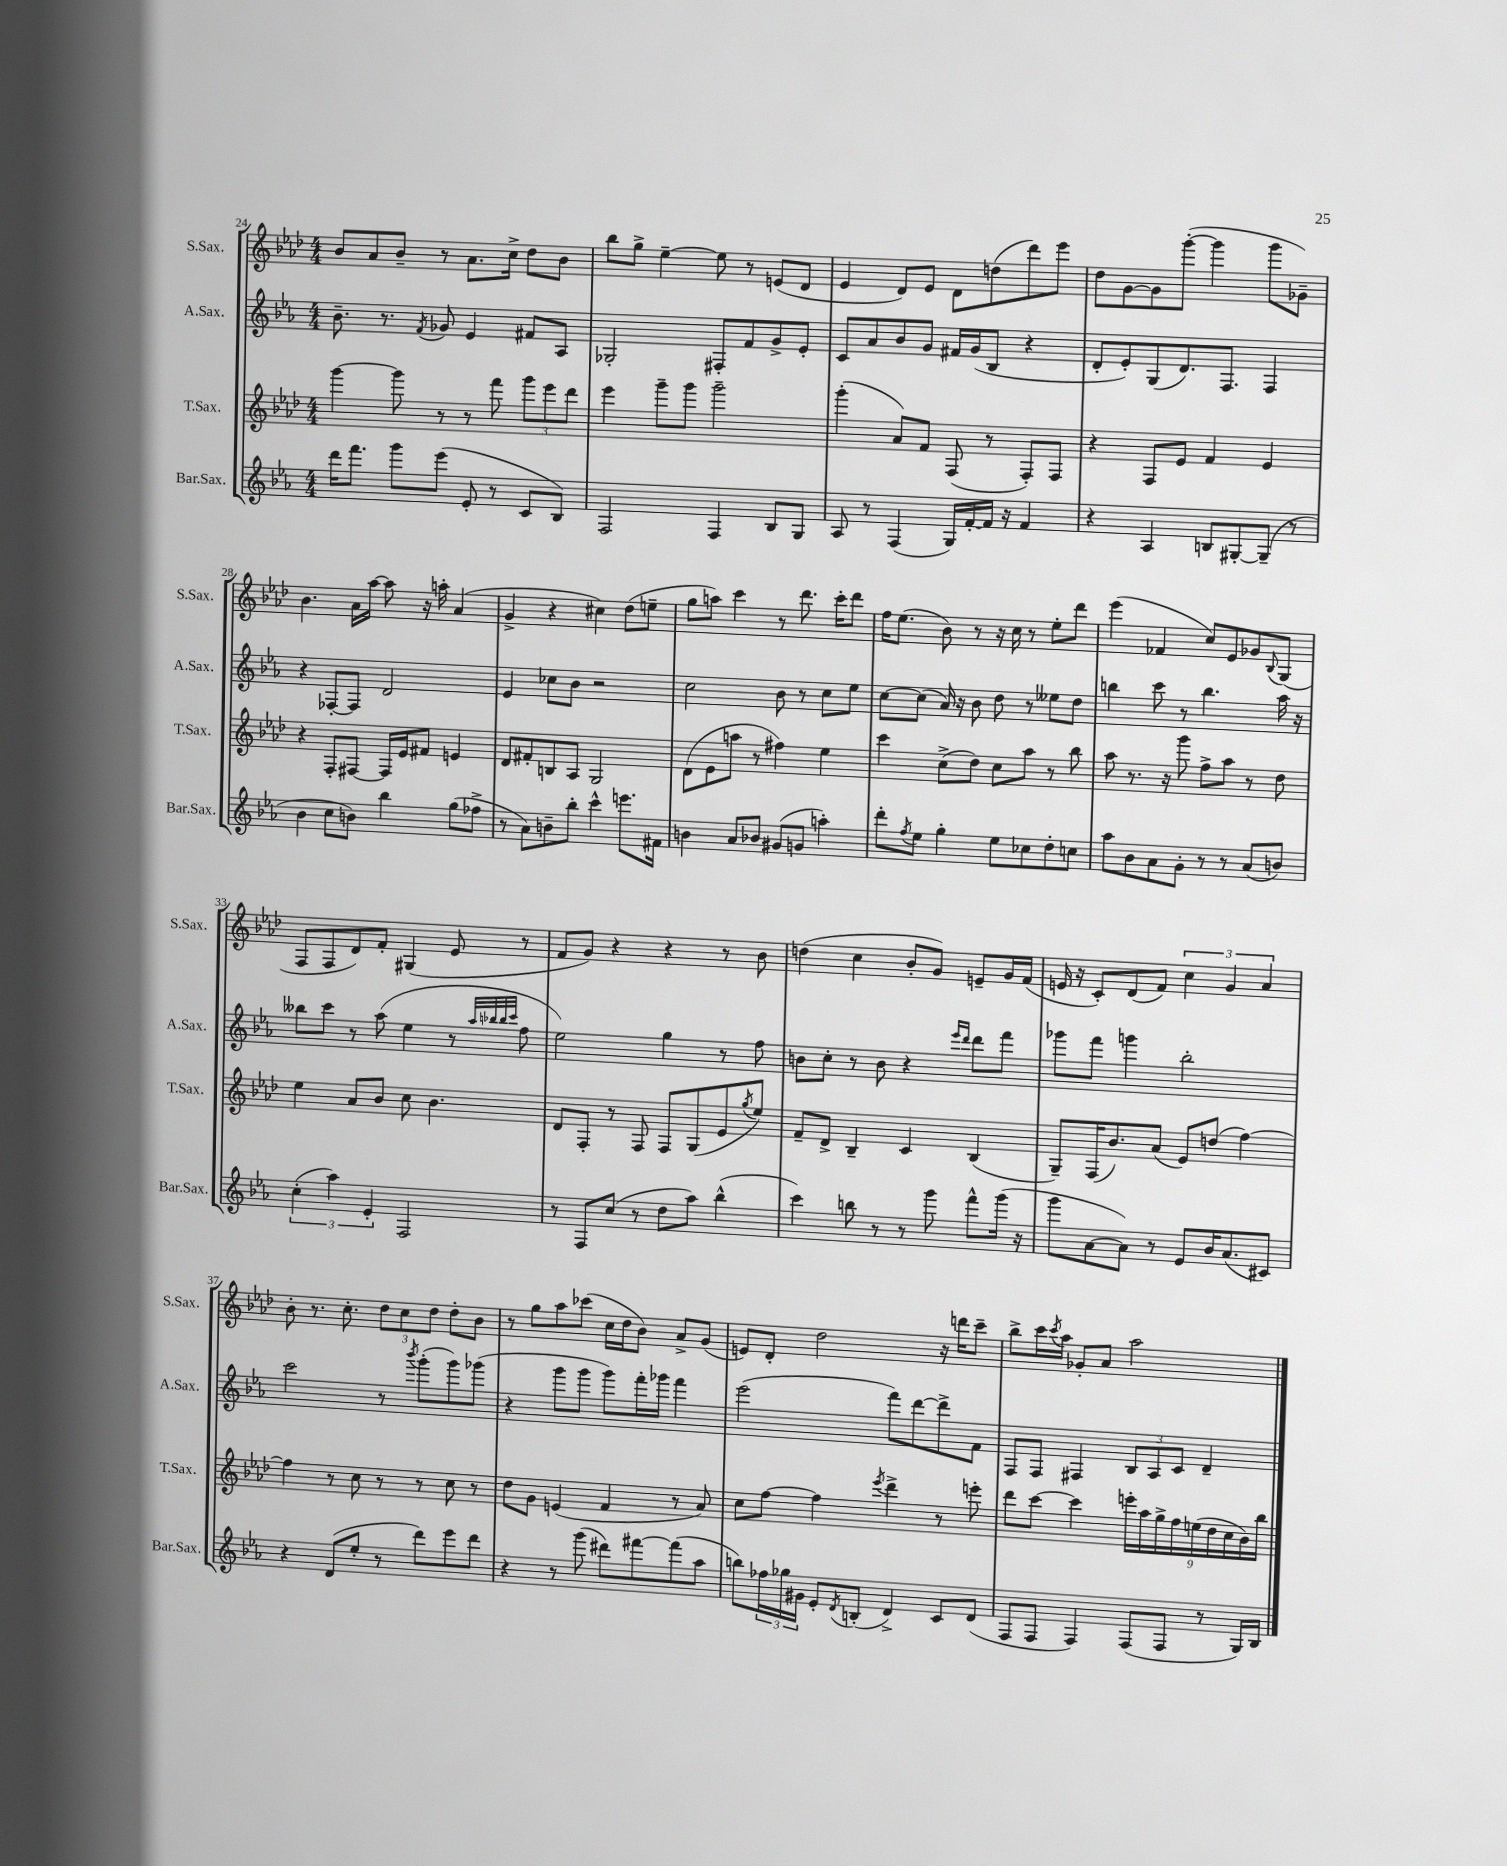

**kern	**kern	**kern	**kern
*part4	*part3	*part2	*part1
*staff4	*staff3	*staff2	*staff1
*I"Bar.Sax.	*I"T.Sax.	*I"A.Sax.	*I"S.Sax.
*I'Bar.Sax.	*I'T.Sax.	*I'A.Sax.	*I'S.Sax.
*clefG2	*clefG2	*clefG2	*clefG2
*k[b-e-a-]	*k[b-e-a-d-]	*k[b-e-a-]	*k[b-e-a-d-]
*M4/4	*M4/4	*M4/4	*M4/4
=24	=24	=24	=24
16ddd\KL	[4ggg\	8.b-~\	8b-/L
8.fff\J	.	.	.
.	.	.	8a-/
.	.	8.r	.
8ggg\L	8ggg\]	.	8b-~/J
.	.	8qf/	.
(8eee-\J	8r	8g-X/	8r
8e-'/	8r	4e-/	8.a-\L
8r	8fff\	.	.
.	.	.	16cc^\Jk
8c/L	12ggg\L	8f#X/L	8dd-\L
.	12eee-\	.	.
8B-/J)	.	8A-/J	8b-\J
.	12ddd-\J	.	.
=25	=25	=25	=25
2F/	4eee-\	2G-X'/	8bb-\L
.	.	.	8gg^\J
.	8ggg~\L	.	[4ee-~\
.	8ggg\J	.	.
4F/	2ggg~\	8F#X'/L	8ee-\]
.	.	8f/	8r
8B-/L	.	8g^/	(8en/L
8G/J	.	8e-'/J	8d-/J
=26	=26	=26	=26
8A-/	(4ggg'\	8c/L	4e-/
8r	.	8a-/	.
(4F/	8a-/L)	8b-/	8d-/L)
.	8f/J	8g/J	8e-/J
16G/LL)	(8F/	16f#X/LL	8d-\L
[16f'/	.	(16g/J	.
16f/JJ]	8r	8B-/J	(8ddn\
16r	.	.	.
4f/	8F'/L)	4r	8ddd-\)
.	8F/J	.	8eee-\J
=27	=27	=27	=27
4r	4r	8d'/L	8dd-\L
.	.	8e-'/)	[8g\
4A-/	8F/L	(8G/	8g\]
.	8e-/J	8.d/)	([8ggg'\J
8Bn/L	4f/	.	4ggg\]
.	.	8.F/J	.
[8G#X'/	.	.	.
(8G#~/J]	4e-/	4F/	8ggg\L
8r	.	.	8g-X~\J)
!!LO:LB:g=z
=28	=28	=28	=28
4b-\	4r	4r	4.b-\
8cc\L	8F'/L	[8F-X'/L	.
8bn\J)	[8F#X/J	8F-/J]	16a-\LL
.	.	.	[16aa-\JJ
4bb-\	16F#/LL]	2d/	8aa-\]
.	16e-/J	.	.
.	8f#X/J	.	16r
.	.	.	16aan'\
(8gg\L	4en/	.	(4a-/
8ff-X^\J	.	.	.
=29	=29	=29	=29
8r	8d-/L	4e-/	4g^/
8a-\L)	8f#X'/	.	.
8bn~\	8Bn/	8cc-X\L	4r
8bb-'\J	8A-/J	8b-\J	.
4ccc^^\	2G/	2r	4cc#X\)
8.eeen\L	.	.	(8dd-\L
.	.	.	8een~\J
16f#X\Jk	.	.	.
=30	=30	=30	=30
4bn\	(8d-\L	2cc\	8gg\L
.	8e-\	.	8aan\J)
8a-/L	8aan\J	.	4ccc\
8b-X/J	8r	.	.
(8g#X/L	4ff#X\)	8b-\	8r
8gn/J	.	8r	8.ddd-\
4aan'\)	4ee-\	8cc\L	.
.	.	.	16ccc'\KL
.	.	8ee-\J	8ddd-\J
=31	=31	=31	=31
8ddd'\L	4ccc\	[8cc\L	16ff\KL
.	.	.	(8.ee-\J
8qff/	.	.	.
8ee-\J	.	(8cc\J]	.
4gg'\	(8cc^\L	16a-/)	8b-\)
.	.	16r	.
.	8dd-\J)	8b-\	8r
8ee-\L	8cc\L	8dd\	16r
.	.	.	16cc\
8cc-X\	8aa-\J	8r	8r
8dd'\	8r	8ee--X\L	8ee-'\L
8ccn\J	8bb-\	8dd\J	8ddd-\J
=32	=32	=32	=32
8aa-\L	8aa-\	4bbn\	(4eee-\
8b-\	8.r	.	.
8a-\	.	8ccc\	4f-X/
.	16r	.	.
8g'\J	8ggg\	8r	.
8r	8ff^\L	4.bb\	8cc/L)
8r	8aa-\J	.	8e-/
(8a-/L	8r	.	8g-X/
.	.	.	8qqB-/
8bn/J)	8dd-\	16aa-\	(8G/J
.	.	16r	.
!!LO:LB:g=z
=33	=33	=33	=33
(6cc'\	4ee-\	8bb--X\L	8F/L
.	.	8ccc\J	8F/
6aa-\)	.	.	.
.	8a-/L	8r	8d-/)
6e-'/	.	.	.
.	8b-/J	(8aa-\	8f'/J
2F/	8cc\	4ee-\	(4G#X/
.	4.b-\	.	.
.	.	8r	8e-/
.	.	32qqaa-/LLL	.
.	.	32qqbb-X/	.
.	.	32qqbb-/	.
.	.	32qqccc/JJJ	.
.	.	8ff\	8r
=34	=34	=34	=34
8r	8d-/L	2ee-\)	8f/L
8F/L	8F'/J	.	8g/J)
(8cc/J	8r	.	4r
8r	8F/	.	.
8dd\L	8F/L	4gg\	4r
8aa-\J)	(8G/	.	.
(4bb-^^\	8e-/	8r	8r
.	8qgg/	.	.
.	8ee-/J)	8ff\	8b-\
=35	=35	=35	=35
4ccc\)	8f~/L	8bn\L	(4ddn\
.	8d-^/J	8cc'\J	.
8bbn\	4B-~/	8r	4cc\
8r	.	8b\	.
8r	4c/	4r	8b-'/L
8ggg\	.	.	8g/J)
.	.	16qqeee-/LL	.
.	.	16qqddd/JJ	.
8fff^^\L	(4B-/	8ddd\L	8en~/L
(16ggg\Jk	.	8fff\J	16g/L
16r	.	.	(16f/JJ
=36	=36	=36	=36
8ggg\L	8G~/L)	8ggg-X\L	16en/
.	.	.	16r
[8a-\	(16F/K	8fff\J	8c'/L)
.	8.b-/)	.	.
8a-\J])	.	4gggn\	(8d-/
8r	(8a-/J	.	8f/J)
8e-/L	8e-/L)	2bb-'\	6cc\
16b-/K	(8ddn/J	.	.
.	.	.	6g/
(8.a-/	.	.	.
.	[4ff\)	.	.
.	.	.	6a-/
8c#X/J)	.	.	.
!!LO:LB:g=z
=37	=37	=37	=37
4r	4ff\]	2ccc\	8b-'\
.	.	.	8.r
(8d/L	8r	.	.
.	.	.	8.cc'\
8ee-'/J	8cc\	.	.
8r	8r	8r	12dd-\L
.	.	.	12cc\
.	.	8qbbb-/	.
8ddd\L)	8r	(8ggg'\L	.
.	.	.	12dd-\J
8eee-\	8cc\	8ggg\)	8dd-'\L
8ddd\J	8r	(8ggg-X\J	8b-\J
=38	=38	=38	=38
4r	8dd-\L	4r	8r
.	8g\J	.	8gg\L
8r	(4en/	8ggg\L	8aa-\
(8ggg\	.	8ggg\J	(8ccc-X\J
8ddd#X\L)	4f/	8ggg\L)	16cc\LL
.	.	.	16dd-\J
[8fff#X\	.	16fff'\L	8b-\J)
.	.	16ggg-X\JJ	.
(8fff#\]	8r	4fff\	8a-^/L
8aa-\J	8a-/)	.	(8g/J
=39	=39	=39	=39
8bbn\L)	8cc\L	(2eee-\	8en/L)
24ff-X\L	[8ff\J	.	8d-'/J
24gg-X\	.	.	.
24g#X\JJ	.	.	.
8e-'/L	4ff\]	.	2dd-\
8qd/	.	.	.
(8Bn'/J	.	.	.
.	8qeee-/	.	.
4d^/)	4ddd-^\	8fff\L)	.
.	.	[8ddd\	.
8c/L	8r	8ddd^\]	16r
.	.	.	16dddn\KL
(8d/J	8eeen'\	8f\J	8ccc~\J
=40	=40	=40	=40
8F/L	8ddd-\L	8F/L	8bb-^\L
8F/J	[8ccc\J	8F/J	16ccc\L
.	.	.	8qccc/
.	.	.	16aa-\JJ
4F/)	4ccc\]	4F#X/	8g-X'/L
.	.	.	8a-/J
(8F/L	18eeen'\LL	12B-/L	2aa-\
.	18aa-\	.	.
.	.	12A-/	.
.	18gg^\	.	.
8F/J	.	.	.
.	18ff\	12c/J	.
.	(18een\	.	.
8r	.	4d~/	.
.	18dd-\	.	.
.	18cc\	.	.
16G/LL)	.	.	.
.	18b-\)	.	.
16B-/JJ	.	.	.
.	18bb-\JJ	.	.
==	==	==	==
*-	*-	*-	*-
